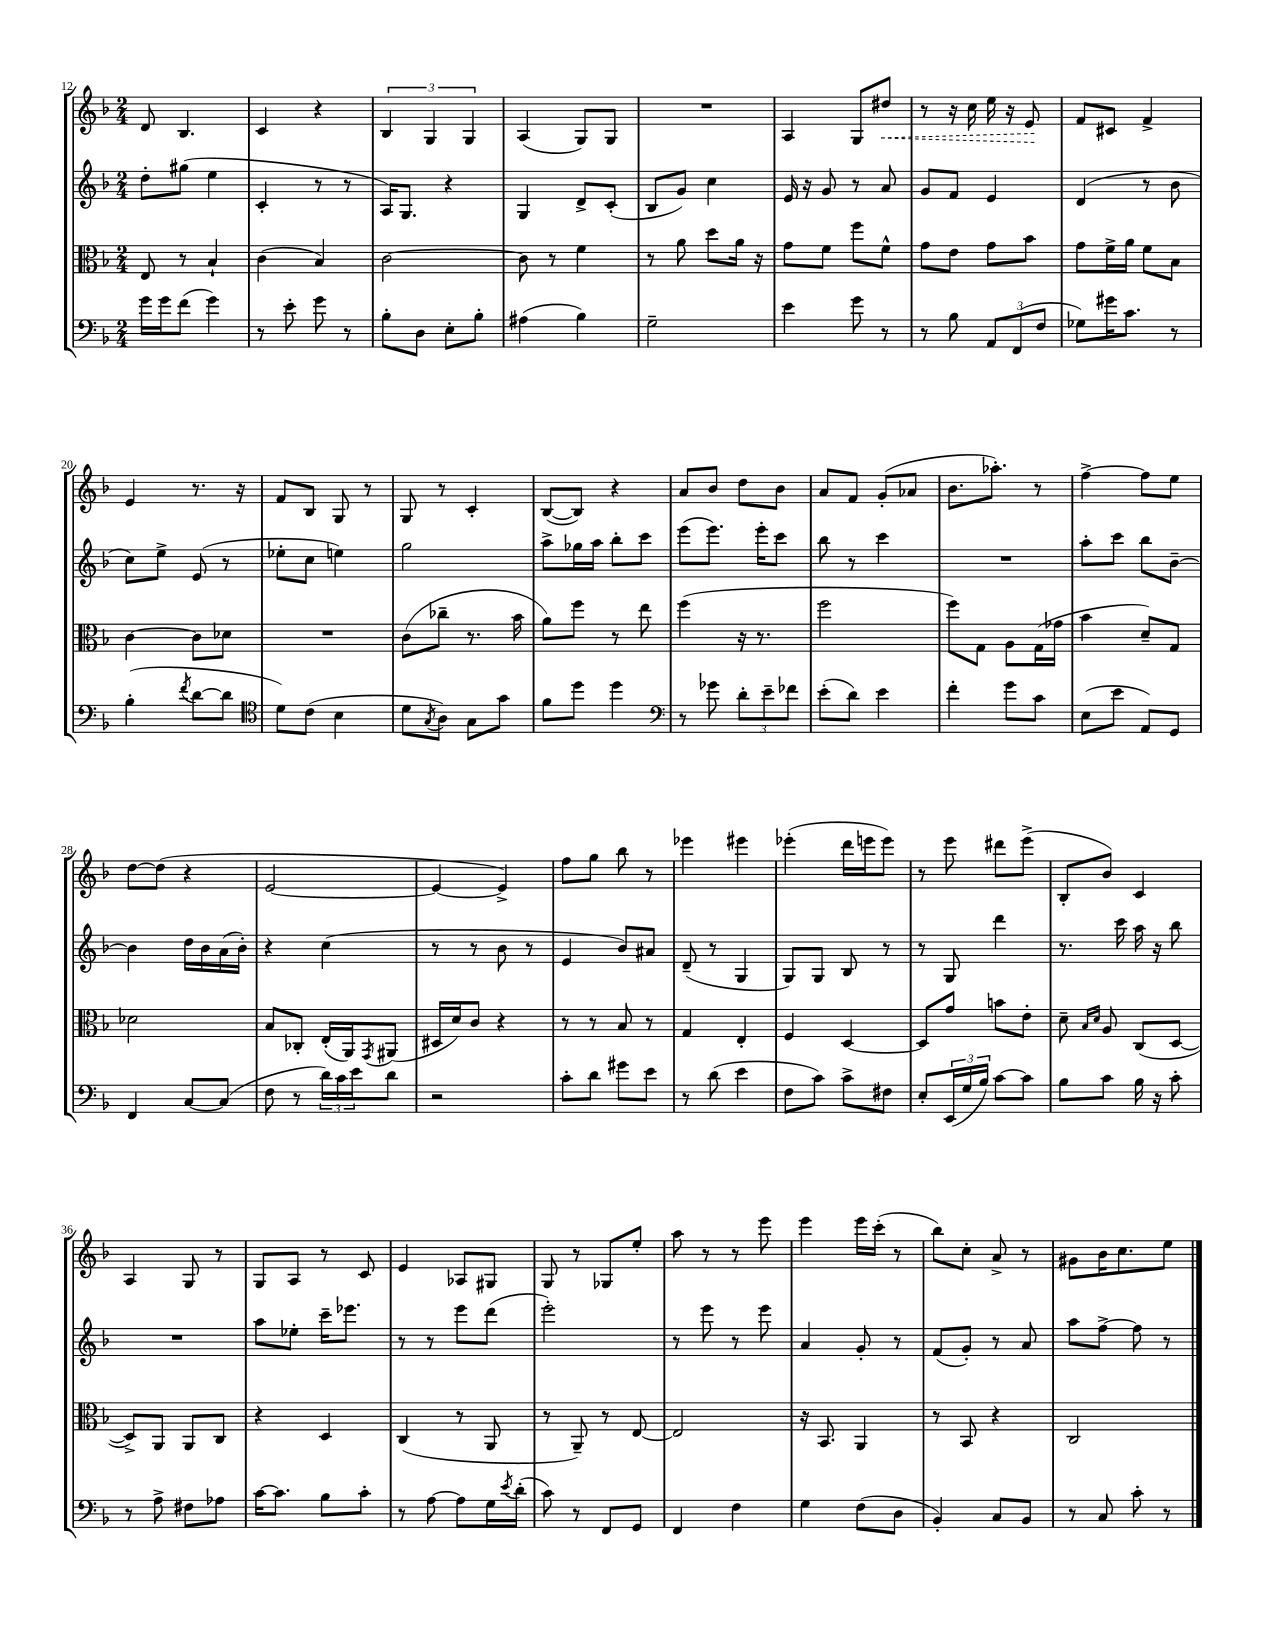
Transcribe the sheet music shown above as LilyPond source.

<<
\new StaffGroup <<
\new Staff = "s0" {
    \clef treble \key f \major \numericTimeSignature \time 2/4
    d'8 bes4. |
    c'4 r4 |
    \tuplet 3/2 { bes4 g4 g4 } |
    a4( g8) g8 |
    R2 |
    a4 g8 \once \override Hairpin.style = #'dashed-line dis''8\< |
    r8 r16 c''16 e''16 r16 e'8\! |
    f'8 cis'8 f'4-> |
    e'4 r8. r16 |
    f'8 bes8 g8 r8 |
    g8 r8 c'4-. |
    bes8~( bes8) r4 |
    a'8 bes'8 d''8 bes'8 |
    a'8 f'8 g'8-.( aes'8 |
    bes'8. aes''8.-.) r8 |
    f''4~-> f''8 e''8 |
    d''8~ d''8( r4 |
    e'2~ |
    e'4~ e'4->) |
    f''8 g''8 bes''8 r8 |
    ees'''4 eis'''4 |
    ees'''4-.( d'''16 e'''16 e'''8) |
    r8 e'''8 dis'''8 e'''8->( |
    bes8-. bes'8) c'4 |
    a4 g8 r8 |
    g8 a8 r8 c'8 |
    e'4 aes8 gis8 |
    g8 r8 ges8 e''8-. |
    a''8 r8 r8 e'''8 |
    e'''4 e'''16 c'''16-.( r8 |
    bes''8) c''8-. a'8-> r8 |
    gis'8 bes'16 c''8. e''8 \bar "|." |
}
\new Staff = "s1" {
    \clef treble \key f \major \numericTimeSignature \time 2/4
    d''8-. gis''8( e''4 |
    c'4-. r8 r8 |
    a16) g8. r4 |
    g4 d'8-> c'8-.( |
    bes8 g'8) c''4 |
    e'16 r16 g'8 r8 a'8 |
    g'8 f'8 e'4 |
    d'4( r8 bes'8 |
    c''8) e''8-> e'8( r8 |
    ees''8-. c''8 e''4) |
    g''2 |
    a''8-> ges''16 a''16 bes''8-. c'''8 |
    e'''8( e'''8.) e'''16-. c'''8 |
    bes''8 r8 c'''4 |
    R2 |
    a''8-. c'''8 bes''8 bes'8~-- |
    bes'4 d''16 bes'16 a'16( bes'16-.) |
    r4 c''4( |
    r8 r8 bes'8 r8 |
    e'4 bes'8) ais'8 |
    d'8--( r8 g4 |
    g8) g8 bes8 r8 |
    r8 g8 d'''4 |
    r8. c'''16 a''16 r16 bes''8 |
    R2 |
    a''8 ees''8-. c'''16-- ees'''8. |
    r8 r8 e'''8 d'''8( |
    e'''2-.) |
    r8 e'''8 r8 e'''8 |
    a'4 g'8-. r8 |
    f'8( g'8-.) r8 a'8 |
    a''8 f''8~-> f''8 r8 \bar "|." |
}
\new Staff = "s2" {
    \clef alto \key f \major \numericTimeSignature \time 2/4
    e8 r8 bes4-! |
    c'4( bes4) |
    c'2~ |
    c'8 r8 f'4 |
    r8 a'8 d''8 a'16 r16 |
    g'8 f'8 f''8 f'8-^ |
    g'8 e'8 g'8 bes'8 |
    g'8 f'16-> a'16 f'8 bes8 |
    c'4~ c'8 des'8 |
    R2 |
    c'8( ces''8-- r8. bes'16 |
    a'8) f''8 r8 e''8 |
    f''4( r16 r8. |
    f''2 |
    f''8) g8 a8 g16( ges'16 |
    bes'4 d'8--) g8 |
    des'2 |
    bes8 ces8-. e16-.( a,16) \acciaccatura { g,8 } ais,8( |
    dis16 d'16) c'8 r4 |
    r8 r8 bes8 r8 |
    g4 e4-. |
    f4 d4~ |
    d8 g'8 b'8 e'8-. |
    d'8-- \grace { bes16 d'16 } a8 c8( d8~ |
    d8->) a,8 a,8 c8 |
    r4 d4 |
    c4( r8 a,8 |
    r8 a,8--) r8 e8~ |
    e2 |
    r16 bes,8. a,4 |
    r8 bes,8 r4 |
    c2 \bar "|." |
}
\new Staff = "s3" {
    \clef bass \key f \major \numericTimeSignature \time 2/4
    g'16 g'16 f'8( g'4) |
    r8 e'8-. g'8 r8 |
    bes8-. d8 e8-. bes8-. |
    ais4( bes4) |
    g2-- |
    e'4 g'8 r8 |
    r8 bes8 \tuplet 3/2 { a,8 f,8( f8 } |
    ges8) gis'16 c'8. r8 |
    bes4-.( \acciaccatura { f'8 } d'8~ d'8 |
    \clef tenor d'8) c'8( bes4 |
    d'8 \acciaccatura { g8 } a8) g8 g'8 |
    f'8 d''8 d''4 |
    \clef bass r8 ges'8 \tuplet 3/2 { d'8-. e'8-- fes'8 } |
    e'8-.( d'8) e'4 |
    f'4-. g'8 c'8 |
    e8( e'8 a,8) g,8 |
    f,4 c8~ c8( |
    f8 r8 \tuplet 3/2 { d'16) c'16 e'16 } d'8 |
    r2 |
    c'8-. d'8 gis'8 e'8 |
    r8 d'8( e'4 |
    f8 c'8) c'8-> fis8 |
    e8-. \tuplet 3/2 { e,16( g16 bes16) } c'8~ c'8 |
    bes8 c'8 bes16 r16 c'8-. |
    r8 a8-> fis8 aes8 |
    c'16~ c'8. bes8 c'8-. |
    r8 a8~ a8 g16 \acciaccatura { e'8 } d'16-.( |
    c'8) r8 f,8 g,8 |
    f,4 f4 |
    g4 f8( d8 |
    bes,4-.) c8 bes,8 |
    r8 c8 c'8-. r8 \bar "|." |
}
>>
>>
\layout { \context { \Score currentBarNumber = #12 } }
